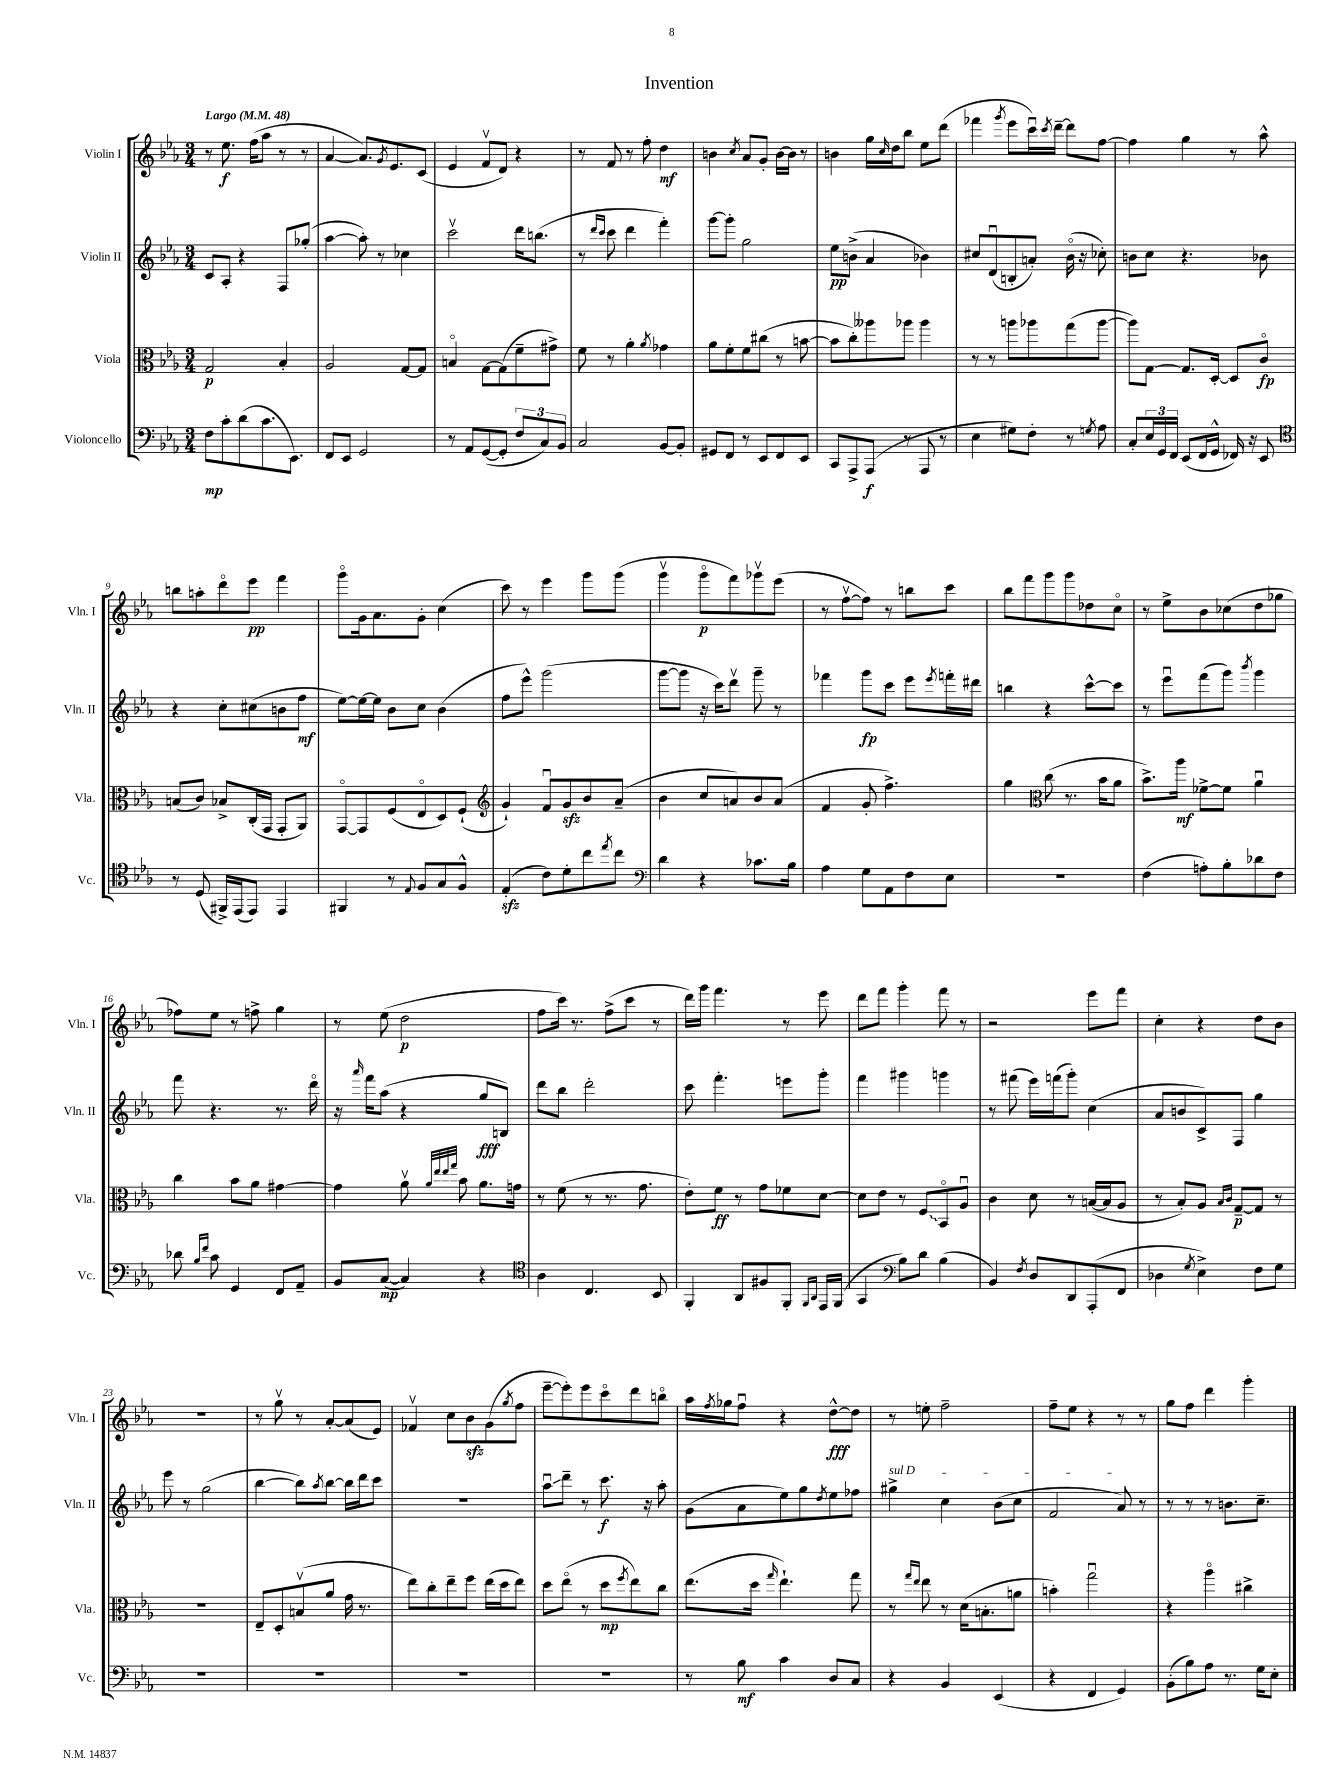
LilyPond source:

\header { title = "Invention" }
<<
\new StaffGroup <<
\new Staff = "s0" \with { instrumentName = "Violin I" shortInstrumentName = "Vln. I" } {
    \clef treble \key ees \major \numericTimeSignature \time 3/4 \tempo "Largo" 4 = 48
    r8 ees''8.\f f''16( aes''8 r8 r8 |
    aes'4~ aes'8.) \acciaccatura { g'8 } ees'8. c'8( |
    ees'4 f'8\upbow d'8) r4 |
    r8 f'8 r8 f''8-. d''4\mf |
    b'4 \acciaccatura { c''8 } aes'8 g'8-. b'16~ b'16 r8 |
    b'4 g''16 \grace { c''16 } d''16 bes''8 ees''8 d'''8( |
    fes'''4 \acciaccatura { g'''8 } ees'''8 c'''16\downbow) \acciaccatura { c'''8 } d'''16~-- d'''8 f''8~ |
    f''4 g''4 r8 aes''8-^ |
    b''8 a''8-. d'''8\flageolet ees'''8\pp f'''4 |
    g'''8\flageolet g'16 aes'8. g'8-. c''4( |
    c'''8) r8 ees'''4 g'''8 g'''8( |
    g'''4\upbow g'''8\flageolet\p f'''8) ges'''8\upbow ees'''8( |
    r8 f''8~\upbow f''8) r8 b''8 c'''8 |
    bes''8 f'''8 g'''8 g'''8 des''8 c''8\flageolet |
    r8 ees''8-> bes'8 ces''8( d''8 ges''8 |
    fes''8) ees''8 r8 f''8-> g''4 |
    r8 ees''8( d''2\p |
    f''8 c'''16) r8. f''8->( c'''8 r8 |
    d'''16) g'''16 f'''4. r8 ees'''8 |
    d'''8 f'''8 g'''4-. f'''8 r8 |
    r2 ees'''8 f'''8 |
    c''4-. r4 d''8 bes'8 |
    R2. |
    r8 g''8\upbow r8 aes'8~-. aes'8( ees'8) |
    fes'4\upbow c''8 bes'8\sfz g'8( \acciaccatura { g''8 } f''8 |
    ees'''8~-- ees'''8-.) ees'''8 c'''8\flageolet d'''8 b''8\flageolet |
    aes''16 \acciaccatura { f''8 } ges''16 f''8\downbow r4 d''8~-^\fff d''8 |
    r8 e''8-. f''2-- |
    f''8-- ees''8 r4 r8 r8 |
    g''8 f''8 d'''4 g'''4-. \bar "|." |
}
\new Staff = "s1" \with { instrumentName = "Violin II" shortInstrumentName = "Vln. II" } {
    \clef treble \key ees \major \numericTimeSignature \time 3/4
    c'8 aes8-. r4 f8 ges''8-.( |
    aes''4~ aes''8-.) r8 ces''4 |
    c'''2\upbow d'''16 b''8.( |
    r8 \grace { d'''16 c'''16 } c'''8 d'''4 f'''4-.) |
    g'''8~ g'''8-. g''2 |
    ees''8\pp b'8->( aes'4 bes'4) |
    cis''8 d'8\downbow( b8-. a'8-.) bes'16\flageolet( r16 ces''8-.) |
    b'8 c''8 r4. bes'8 |
    r4 c''8-. cis''8( b'8 f''8\mf |
    ees''8~) ees''16~ ees''16 bes'8 c''8 bes'4( |
    f''8 ees'''8-^) g'''2( |
    g'''8~ g'''8 r16 c'''16) d'''8\upbow g'''8-- r8 |
    fes'''4 g'''8\fp c'''8 ees'''8 \acciaccatura { ees'''8 } f'''16-. dis'''16 |
    b''4 r4 c'''8~-^ c'''8 |
    r8 ees'''8\downbow f'''8( g'''8) \acciaccatura { bes'''8 } g'''4 |
    f'''8 r4. r8. d'''16\flageolet |
    r16 \grace { aes'''16 } f'''16 aes''8( r4 g''8\fff b8) |
    d'''8 bes''8 d'''2-. |
    c'''8 f'''4.-. e'''8 g'''8-. |
    f'''4 gis'''4 g'''4 |
    r8 fis'''8( ees'''16) f'''16( g'''8-.) c''4( |
    aes'8 b'8 c'8->) f8 g''4 |
    ees'''8 r8 g''2( |
    bes''4~ bes''8) \acciaccatura { aes''8 } bes''8~ bes''16 d'''16 c'''8 |
    R2. |
    aes''8\downbow\glissando d'''8-- r8 c'''8.\f r16 aes''8-. |
    g'8( aes'8 ees''8) g''8 \acciaccatura { d''8 } ees''8 fes''8 |
    \once \override TextSpanner.bound-details.left.text = \markup { \italic "sul D" } gis''4->\startTextSpan c''4 bes'8( c''8 |
    f'2 aes'8\stopTextSpan) r8 |
    r8 r8 r8 b'8. c''8.-- \bar "|." |
}
\new Staff = "s2" \with { instrumentName = "Viola" shortInstrumentName = "Vla." } {
    \clef alto \key ees \major \numericTimeSignature \time 3/4
    g2\p bes4-. |
    aes2 g8~ g8 |
    b4\flageolet g8~ g8( f'8-- gis'8->) |
    f'8 r8 aes'4-. \acciaccatura { aes'8 } ges'4 |
    aes'8 f'8-. f'8 cis''8( r8 b'8~ |
    b'8 c''8-.) aeses''8 aes''8 aes''4 |
    r8 r8 a''8 aes''8 g''8( aes''8~ |
    aes''8) g8~ g8. d16~-. d8 c'8\flageolet\fp |
    b8( c'8) bes8-> c16-.( g,16 g,8-. aes,8) |
    g,8~\flageolet g,8 f8( ees8\flageolet d8) f8-!( |
    \clef treble g'4-!) f'8\downbow g'8\sfz bes'8 aes'8--( |
    bes'4 c''8 a'8) bes'8 a'8( |
    f'4 g'8-. f''4.->) |
    g''4 \clef alto c''8( r8. bes'16 aes'8 |
    bes'8.->) aes''16\mf fes'8~-> fes'8 aes'4\downbow |
    c''4 bes'8 aes'8 gis'4~ |
    gis'4 aes'8\upbow \grace { aes'32 ees''32 ees''32 g''32 } bes'8 aes'8. g'16 |
    r8 f'8( r8 r8. g'8. |
    ees'8-.) f'8\ff r8 g'8 fes'8 d'8~ |
    d'8 ees'8 r8 \once \override Glissando.style = #'zigzag f8\glissando bes,8\flageolet aes8\downbow |
    c'4 d'8 r8 b16~( b16 aes8 |
    r8 bes8-.) aes8 \grace { bes16 c'16 } g8~--\p g8 r8 |
    R2. |
    ees8-- d8-. b8\upbow( aes'8 g'16 r8. |
    ees''8) c''8-. ees''8-- f''8 ees''16( d''16 ees''8) |
    d''8 ees''8\flageolet( r8 d''8\mp \acciaccatura { f''8 } ees''8) c''8 |
    ees''8.( d''16 \grace { g''16 } ees''4.-!) g''8 |
    r8 \grace { g''16 ees''16 } ees''8 r8 d'16( b8.-. a'8 |
    b'4-.) g''2\downbow |
    r4 aes''4\flageolet cis''4-> \bar "|." |
}
\new Staff = "s3" \with { instrumentName = "Violoncello" shortInstrumentName = "Vc." } {
    \clef bass \key ees \major \numericTimeSignature \time 3/4
    f8\mp c'8-. d'8( c'8. ees,8.) |
    f,8 ees,8 g,2 |
    r8 aes,8 g,8~( g,8-. \tuplet 3/2 { f8 c8) bes,8 } |
    c2 bes,8~ bes,8-. |
    gis,8 f,8 r8 ees,8 f,8 ees,8 |
    c,8 aes,,8-> aes,,8\f( r8 aes,,8 r8 |
    ees4 gis8) f8-. r8 \acciaccatura { g8 } aes8 |
    c8-. \tuplet 3/2 { ees16 g,16 f,16 } ees,8( f,16 g,16-^ fes,16) r16 ees,8 |
    \clef tenor r8 d8( fis,16->) ees,16( ees,8) ees,4 |
    fis,4 r8 \appoggiatura { ees8 } f8 g8 f8-^ |
    ees4-.\sfz( c'8) d'8-. c''8 \acciaccatura { ees''8 } c''8 |
    \clef bass d'4 r4 ces'8. bes16 |
    aes4 g8 aes,8 f8 ees8 |
    R2. |
    f4( a8-.) bes8-. des'8 f8 |
    des'8 \grace { bes16 f'16 } c'8 g,4 f,8 aes,8-- |
    bes,8 c8~\mp( c4) r4 |
    \clef tenor aes4 c4. bes,8 |
    f,4-. aes,8 fis8 f,8-. \grace { f,16 aes,16 } ees,16 f,16( |
    g,4 \clef bass bes8) d'8 bes4( |
    bes,4) \acciaccatura { f8 } d8 d,8 aes,,8-.( f,8 |
    des4 \acciaccatura { g8 } ees4->) f8 g8 |
    R2. |
    R2. |
    R2. |
    R2. |
    r8 bes8\mf c'4 d8 c8 |
    r4 bes,4 ees,4( |
    r4 f,4 g,4) |
    bes,8-.( bes8) aes8 r8. g16 ees8-. \bar "|." |
}
>>
>>
